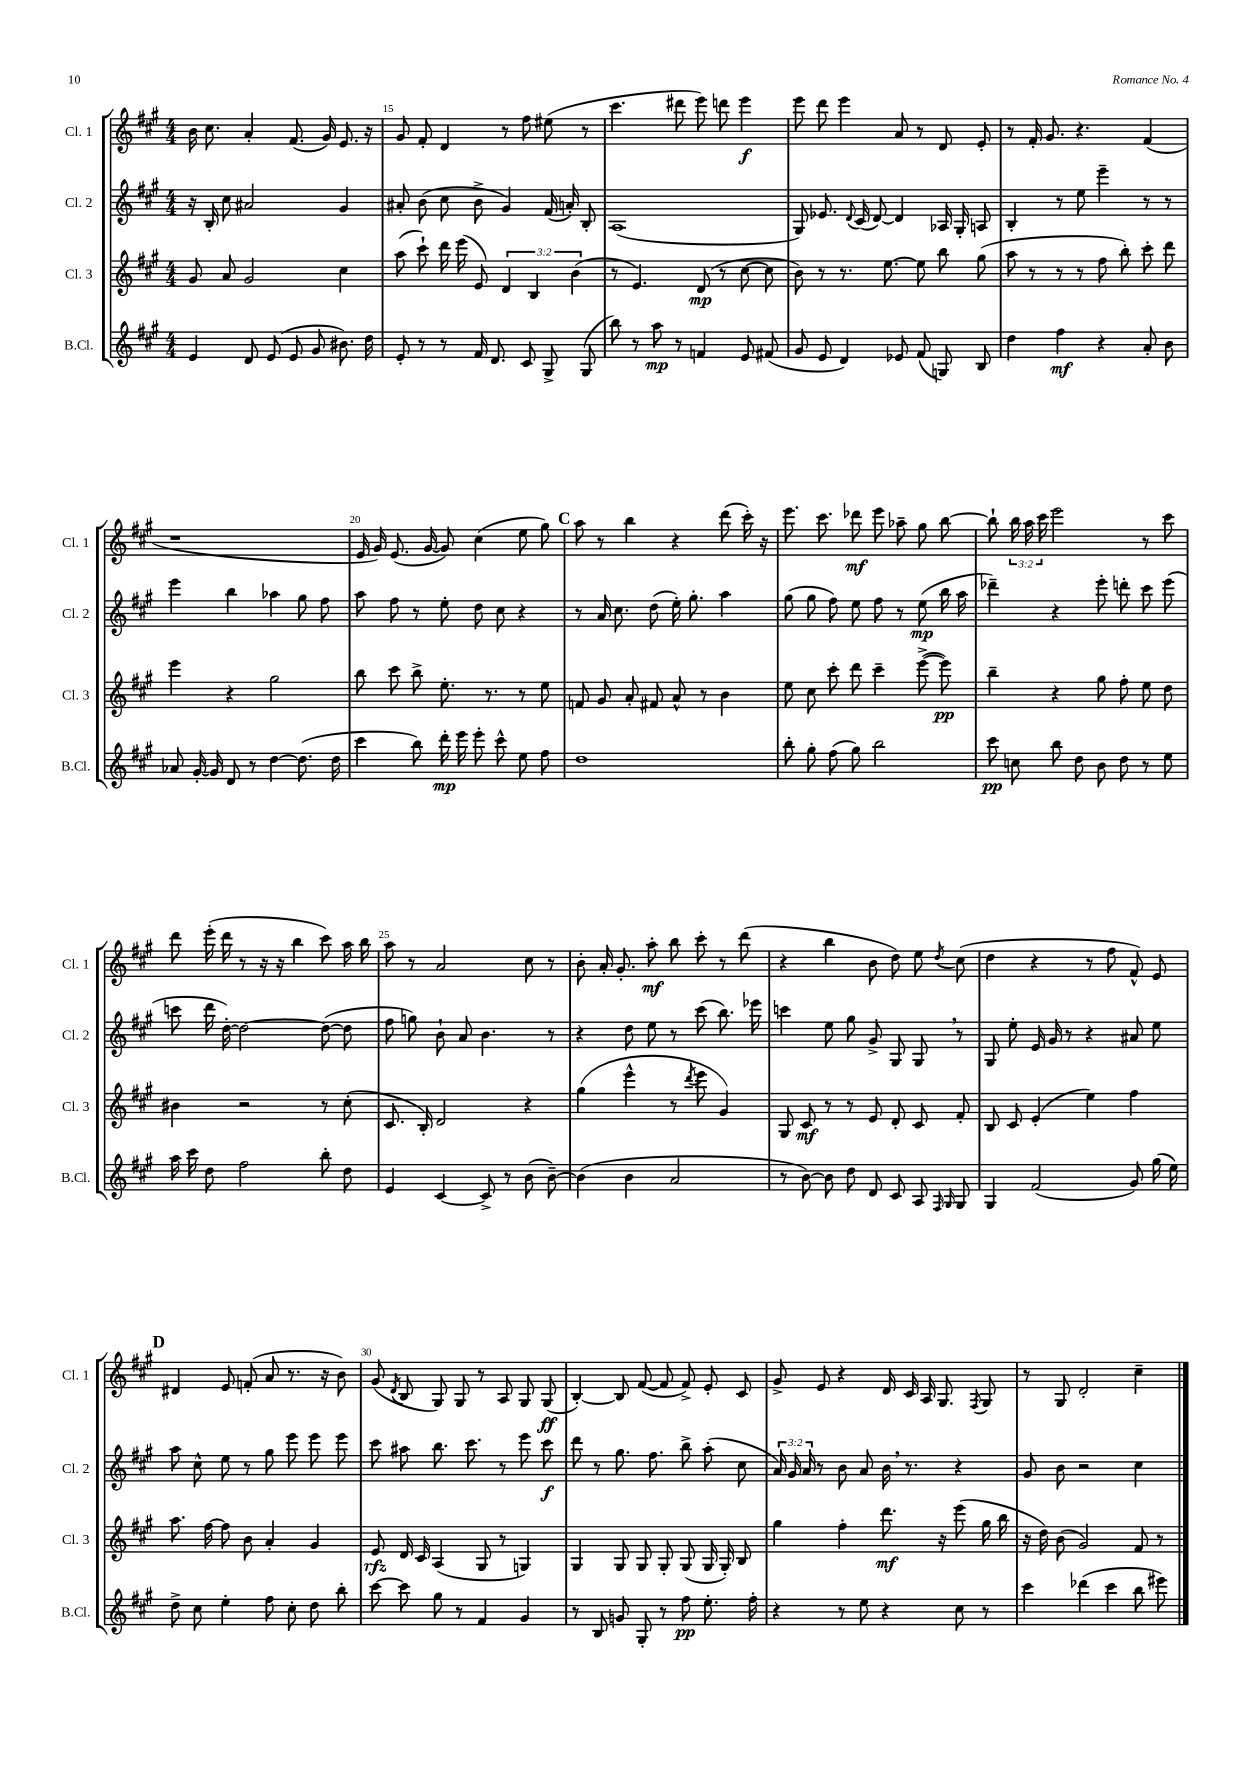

**kern	**kern	**kern	**kern
*staff4	*staff3	*staff2	*staff1
*clefG2	*clefG2	*clefG2	*clefG2
*k[f#c#g#]	*k[f#c#g#]	*k[f#c#g#]	*k[f#c#g#]
*M4/4	*M4/4	*M4/4	*M4/4
4e/	8g#/	16r	16b\
.	.	16B'/	8.cc#\
.	8a/	8cc#\	.
8d/	2g#/	2a#/	4a'/
(8e/	.	.	.
8e/	.	.	(8.f#/
8g#/	.	.	.
.	.	.	16g#/)
8.b#\)	4cc#\	4g#/	8.e/
16dd\	.	.	16r
=	=	=	=
8e'/	(8aa\	8a#'/	8g#/
8r	8ccc#`\)	(8b\	8f#'/
8r	16ddd\	8cc#\	4d/
.	(16eee\	.	.
16f#/	8e/)	8b^\	.
8.d/	.	.	.
.	6d/	4g#/)	8r
8c#/	.	.	8ff#\
.	6B/	.	.
8G#^/	.	(16f#/	(8ee#\
.	.	16a'/)	.
.	(6b\	.	.
(8G#/	.	8B'/	8r
=	=	=	=
8bb\)	8r	(1A	4.ccc#\
8r	4.e/)	.	.
8aa\	.	.	.
8r	.	.	8ddd#\
4f/	(8d/	.	8eee\)
.	8r	.	8ddd\
8e/	[8cc#\	.	4eee\
(8f#/	8cc#\]	.	.
=	=	=	=
8g#/	8b\)	8G#/)	8eee\
8e/	8r	8.e-/	8ddd\
4d/)	8.r	.	4eee\
.	.	8qqd/	.
.	.	(16c#/	.
.	.	[8d/)	.
.	[8.ee\	.	.
8e-/	.	4d/]	8a/
(8f#/	8ee\]	.	8r
8G/)	8bb\	16A-/	8d/
.	.	16G#'/	.
8B/	(8gg#\	8A/	8e'/
=	=	=	=
4dd\	8aa\	4B'/	8r
.	8r	.	16f#'/
.	.	.	8.g#/
4ff#\	8r	8r	.
.	8r	8ee\	4.r
4r	8ff#\	4eee~\	.
.	8bb'\)	.	.
8a'/	8ccc#'\	8r	(4f#/
8b\	8ddd\	8r	.
=	=	=	=
8a-/	4eee\	4eee\	1r
[16g#'/	.	.	.
16g#/]	.	.	.
8d/	4r	4bb\	.
8r	.	.	.
[4dd\	2gg#\	4aa-\	.
(8.dd\]	.	8gg#\	.
.	.	8ff#\	.
16dd\	.	.	.
=	=	=	=
4ccc#\	8bb\	8aa\	16e/
.	.	.	16g#/)
.	8ccc#\	8ff#\	(8.e/
8bb\)	8bb^\	8r	.
.	.	.	[16g#/
16ddd'\	8.ee'\	8ee'\	8g#/])
16eee\	.	.	.
8eee'\	.	8dd\	(4cc#\
.	8.r	.	.
8ccc#^^\	.	8cc#\	.
8ee\	8r	4r	8ee\
8ff#\	8ee\	.	8gg#\)
=	=	=	=
1dd	8f/	8r	8aa\
.	8g#/	16a/	8r
.	.	8.cc#\	.
.	8a'/	.	4bb\
.	8f#/	(8dd\	.
.	8a^^/	16ee'\)	4r
.	.	8.gg#'\	.
.	8r	.	.
.	4b\	4aa\	(8ddd\
.	.	.	16ccc#'\)
.	.	.	16r
=	=	=	=
8bb'\	8ee\	(8gg#\	8.eee\
8gg#'\	8cc#\	8gg#\	.
.	.	.	8.ccc#\
(8ff#\	8ccc#'\	8ff#\)	.
8gg#\)	8ddd\	8ee\	8ddd-\
2bb\	4ccc#~\	8ff#\	8eee\
.	.	8r	8aa-~\
.	([8eee^\	(8ee\	8gg#\
.	8eee\])	16bb\	[8bb\
.	.	16aa\	.
=	=	=	=
8ccc#\	4bb~\	4ddd-~\)	8bb`\]
8cc\	.	.	24bb\
.	.	.	24aa\
.	.	.	24ccc#\
8bb\	4r	4r	2eee\
8dd\	.	.	.
8b\	8gg#\	8eee'\	.
8dd\	8ff#'\	8ddd'\	.
8r	8ee\	8ccc#\	8r
8ee\	8dd\	(8eee\	8ccc#\
=	=	=	=
16aa\	4b#\	8ccc\	8ddd\
16ccc#\	.	.	.
8dd\	.	16ddd\	(16eee'\
.	.	[16dd'\)	16ddd\
2ff#\	2r	2dd\_	8r
.	.	.	16r
.	.	.	16r
.	.	.	4bb\
8bb'\	8r	(8dd\_	8ccc#\)
8dd\	(8cc#'\	8dd\]	16aa\
.	.	.	16bb\
=	=	=	=
4e/	8.c#/	8ff#\	8aa\
.	.	8gg\)	8r
.	16B'/)	.	.
[4c#/	2d/	8b`\	2a/
.	.	8a/	.
8c#^/]	.	4.b\	.
8r	.	.	.
(8b\	4r	.	8cc#\
[8b~\)	.	8r	8r
=	=	=	=
(4b\]	(4gg#\	4r	8b'\
.	.	.	16a'/
.	.	.	8.g#'/
4b\	4eee^^\	8dd\	.
.	.	8ee\	8aa'\
2a/	8r	8r	8bb\
.	8qddd/	.	.
.	8eee\	(8ccc#\	8ccc#'\
.	4g#/)	8.bb\)	8r
.	.	.	(8ddd\
.	.	16eee-\	.
=	=	=	=
8r	8G#/	4ccc\	4r
[8b\)	8c#/	.	.
8b\]	8r	8ee\	4bb\
8dd\	8r	8gg#\	.
8d/	8e/	8g#^/	8b\
8c#/	8d'/	8G#/	8dd\)
8A/	8c#/	8G#/	8ee\
16qqF#/	.	.	.
16qqG#/	.	.	8qdd/
8G#/	8f#'/	8r	(8cc#\
=	=	=	=
4G#/	8B/	8G#/	4dd\
.	8c#/	8ee'\	.
(2f#/	(4e'/	16e/	4r
.	.	16g#/	.
.	.	8r	.
.	4ee\)	4r	8r
.	.	.	8ff#\
8g#/)	4ff#\	8a#/	8f#^^/)
(16gg#\	.	8ee\	8e/
16ee\)	.	.	.
=	=	=	=
8dd^\	8.aa\	8aa\	4d#/
8cc#\	.	8cc#^^\	.
.	[16ff#\	.	.
4ee'\	8ff#\]	8ee\	8e/
.	8b\	8r	(8f'/
8ff#\	4a'/	8gg#\	8a/
8cc#'\	.	8eee\	8.r
8dd\	4g#/	8eee\	.
.	.	.	16r
8bb'\	.	8eee\	8b\)
=	=	=	=
[8ccc#\	8e/	8ccc#\	(8g#/
.	.	.	8qd/
8ccc#\]	16d/	8aa#\	8B/
.	16c#/	.	.
8gg#\	(4A/	8.bb\	8G#/)
8r	.	.	8G#/
.	.	8.ccc#\	.
4f#/	8G#/	.	8r
.	8r	8r	8A/
4g#/	4G/)	8eee\	8G#/
.	.	8ccc#\	(8G#/
=	=	=	=
8r	4G#/	8ddd\	[4B'/)
8B/	.	8r	.
8g/	8G#/	8.gg#\	8B/]
8G#'/	8G#/	.	([8f#/
.	.	8.ff#\	.
8r	8G#'/	.	8f#/]
8ff#\	(8G#/	8bb^\	8f#^/)
8.ee'\	16G#/	(8aa'\	8e'/
.	16G#'/)	.	.
.	8B/	8cc#\	8c#/
16ff#'\	.	.	.
=	=	=	=
4r	4gg#\	24a/)	8g#^/
.	.	24g#/	.
.	.	24a/	.
.	.	8r	8e/
8r	4ff#'\	8b\	4r
8ee\	.	8a/	.
4r	8.ddd\	16b\	16d/
.	.	8.r	16c#/
.	.	.	16A/
.	16r	.	8.G#/
8cc#\	(8eee\	4r	.
.	.	.	8qF#/
8r	16gg#\	.	8G#/
.	16bb\	.	.
=	=	=	=
4ccc#\	16r	8g#/	8r
.	16dd\)	.	.
.	(8b\	8b\	8G#/
(4ddd-\	2g#/)	2r	2d'/
4ccc#\	.	.	.
8bb\	8f#/	4cc#\	4cc#~\
8eee#\)	8r	.	.
==	==	==	==
*-	*-	*-	*-
